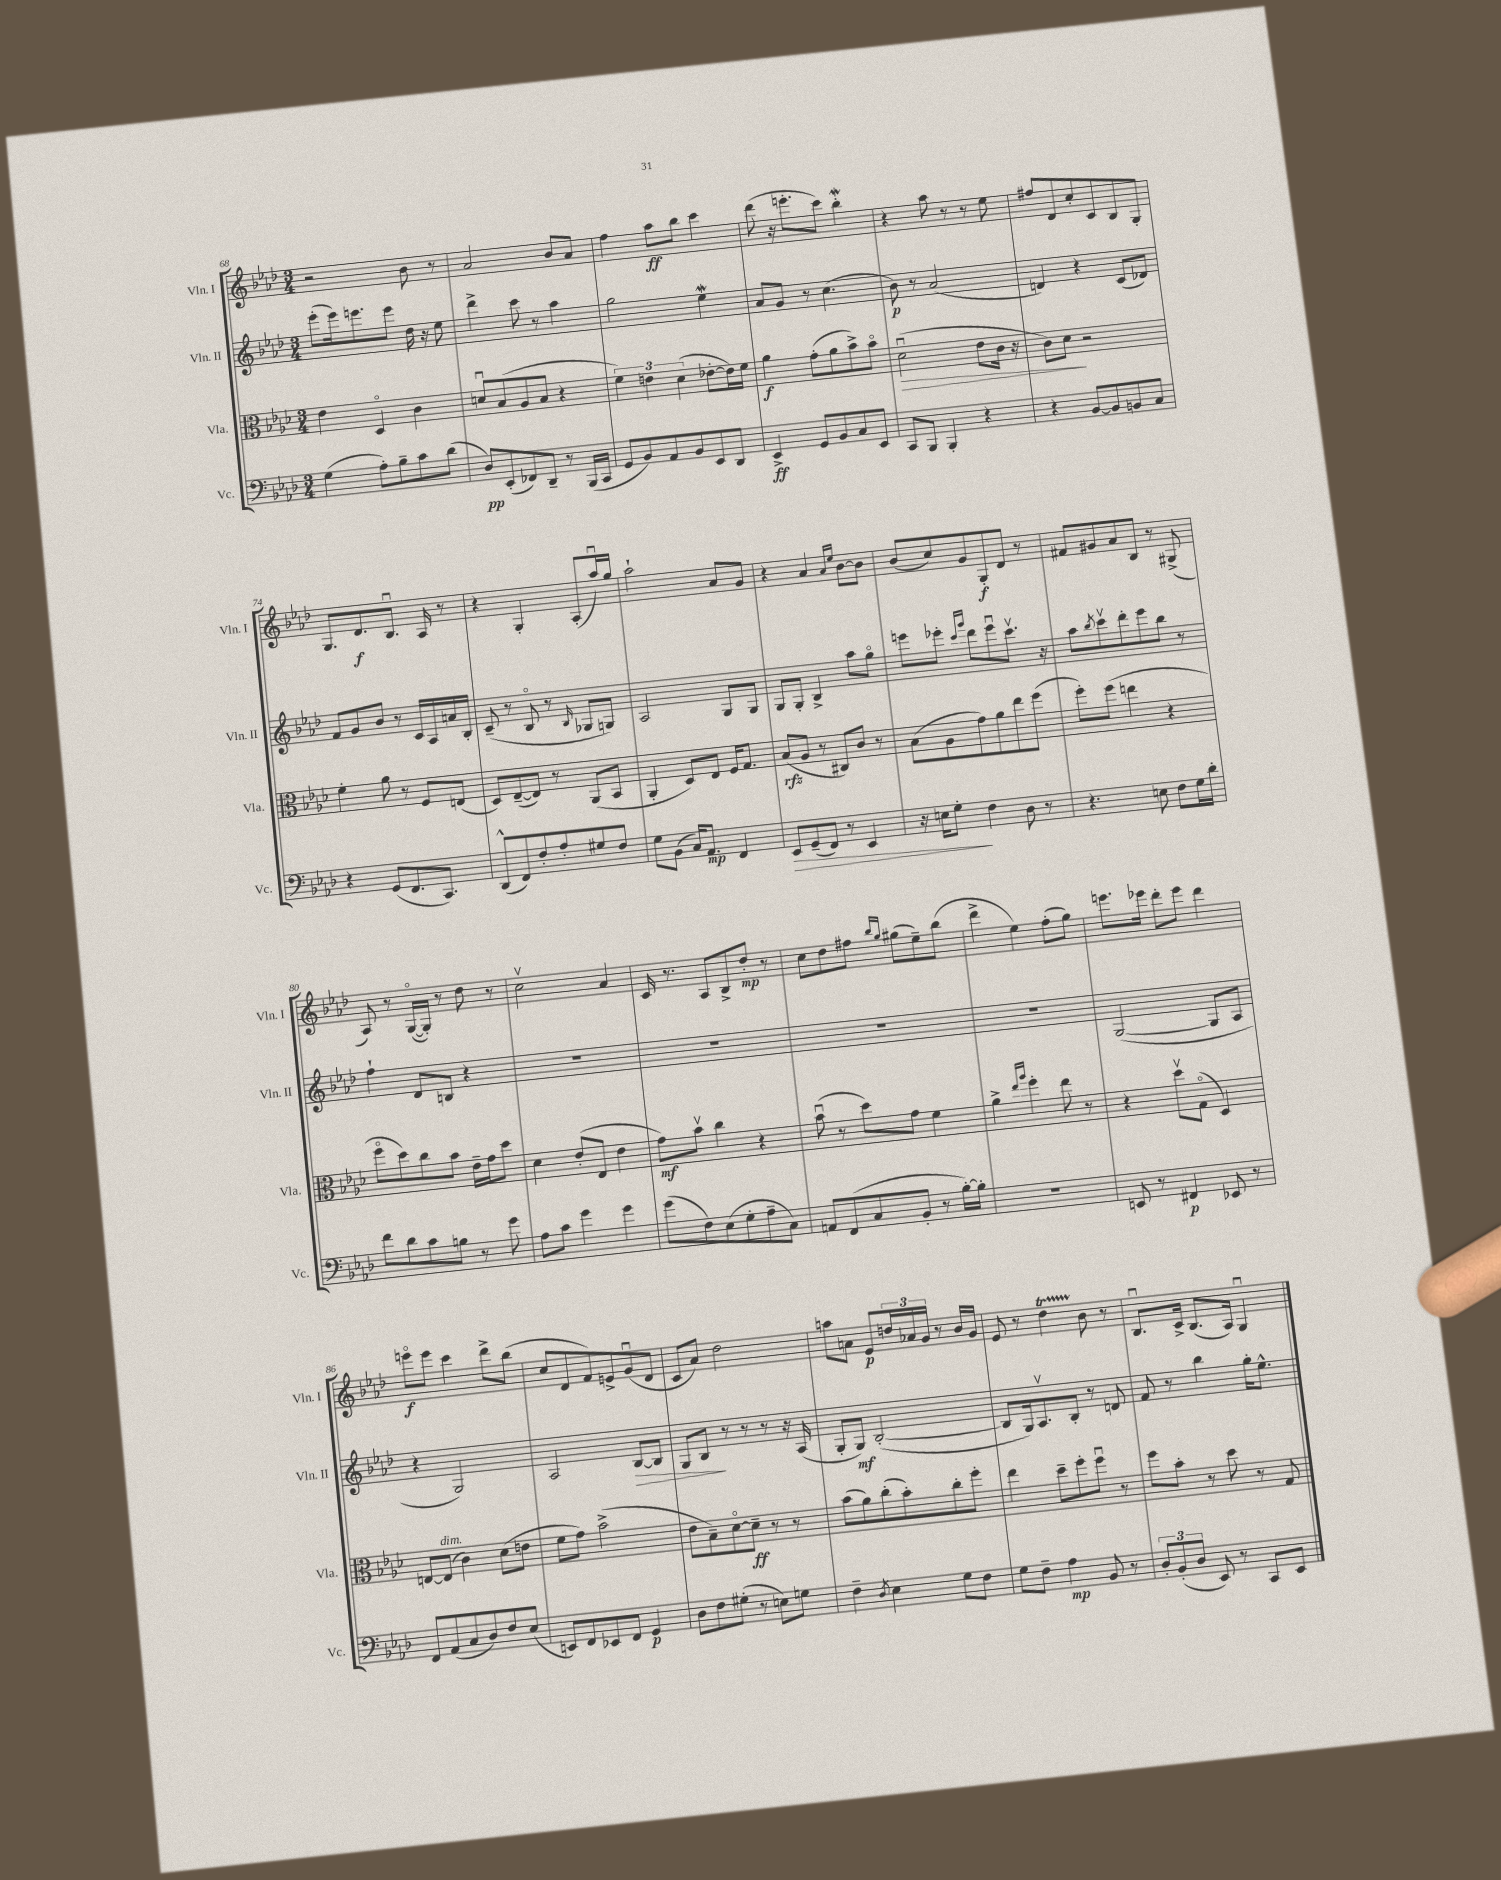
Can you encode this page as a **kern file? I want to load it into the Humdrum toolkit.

**kern	**kern	**kern	**kern
*staff4	*staff3	*staff2	*staff1
*clefF4	*clefC3	*clefG2	*clefG2
*k[b-e-a-d-]	*k[b-e-a-d-]	*k[b-e-a-d-]	*k[b-e-a-d-]
*M3/4	*M3/4	*M3/4	*M3/4
(4G\	4e-\	(8eee-'\L	2r
.	.	16eee-\k)	.
.	.	8.eee\	.
8A-'\L)	4D-o/	.	.
8B-~\	.	8eee\J	.
8c\	4c\	16dd-\	8b-\
.	.	16r	.
(8d-\J	.	8ee-\	8r
=	=	=	=
8D-/L)	8du/L	4ddd-^\	2a-/
(8EE-'/	(8B-/	.	.
8FF-/)	8A-/	8ccc\	.
8DD-~/J	8B-/J	8r	.
8r	4r	4aa-\	8b-/L
(16BBB-/LL	.	.	8a-/J
16CC/JJ	.	.	.
=	=	=	=
8GG/L	6f\)	2gg\	4ff\
8BB-/)	.	.	.
.	6e\	.	.
8AA-/	.	.	8aa-\L
.	(6d-\	.	.
8BB-/	.	.	8bb-\J
8EE-/	[8e-'\L	4ee-\	4ccc\
8DD-/J	16e-\]L)	.	.
.	16f\JJ	.	.
=	=	=	=
4EE-^/	4a-\	8a-/L	(8ddd-\
.	.	8g/J	16r
.	.	.	8.eee'\L
8GG/L	(8g'\L	8r	.
8BB-/	8a-\	(4.cc\	8ccc\J)
8C/	8b-^\)	.	4bb-'\
8EE-/J	8b-o\J	.	.
=	=	=	=
8CC/L	(2d-u\	8b-\)	4r
8BBB-/J	.	8r	.
4BBB-'/	.	(2a-/	8aa-\
.	.	.	8r
4r	8e-\L	.	8r
.	16c\Jk	.	8ee-\
.	16r	.	.
=	=	=	=
4r	8c\L)	4d/)	8ff#/L
.	8d-\J	.	8d-/
[8BB-/L	2r	4r	8cc'/
8BB-/]	.	.	8c/
8BB/	.	(8c/L	8B-/
8C/J	.	8d-/J)	8G'/J
=	=	=	=
4r	4f'\	8f/L	8.G/L
.	.	8g/	.
.	.	.	8.d-/
(8GG/L	8a-\	8b-/J	.
8.FF/	8r	8r	8.B-u/J
.	8F/L	16c/LL	.
8.CC/J)	.	16A-/	16A-/
.	(8E/J	16a/	8r
.	.	16B-'/JJ	.
=	=	=	=
(8DD-^^/L	8D-/L)	(8c~/	4r
8FF/)	([8E-~/	8r	.
8F'/	8E-/]J)	8B-o/	4G'/
8A-'/	8r	8r	.
.	.	16qqB-/	.
8G#/	(8AA-/L	8G-/L	(8A-'/L
8F/J	8BB-/J	8G/J)	16aa-u/L)
.	.	.	16gg/JJ
=	=	=	=
8G\L	4AA-'/	2A-/	2aa-`\
(8BB-\J	.	.	.
16C/LK)	8D-/L)	.	.
8.AA-/J	.	.	.
.	8E-/J	.	.
4FF/	16F/LK	8G/L	8a-/L
.	8.G/J	.	.
.	.	8G/J	8g/J
=	=	=	=
8EE-/L	(8B-/L	8G/L	4r
(8GG~/	8A-/J	8G'/J	.
8FF/J)	8r	4B-^/	4a-/
8r	8C#/L)	.	.
.	.	.	16qqa-/LL
.	.	.	16qqee-/JJ
4EE-/	8c/J	8aa-\L	[8b-\L
.	8r	8ggo\J	8b-\]J
=	=	=	=
16r	(8B-\L	8eee\L	(8b-/L
16E\LK	.	.	.
8G'\J	8A-\	8eee-'\J	8cc/)
.	.	16qqccc/LL	.
.	.	16qqggg/JJ	.
4F\	8g\)	8ddd-\L	8g/
.	8a-\	8eee-u\	8G'/
8D-\	8ee-\	8.cccv\J	8d-/J
8r	(8ff\J	.	8r
.	.	16r	.
=	=	=	=
4.r	8ff'\L)	8aa-\L	8f#/L
.	.	8qbb-/	.
.	(8ff\J	8cccv\	8g#/
.	4ee\	8ddd-'\	8a-/
8E\	.	8eee-\	8B-/J
8F\L	4r	8bb-\J	8r
16G\L	.	8r	(8G#^/
16d-'\JJ	.	.	.
=	=	=	=
8f\L	8ffo\L	4ff`\	8A-/)
8d-\	8dd-\)	.	8r
8c\	8cc\	8d-/L	([16Go/LL
.	.	.	16G'/]JJ)
8B\J	8b-\J	8B/J	8r
8r	16e-~\LL	4r	8dd-\
.	16g\J	.	.
8g\	8dd-\J	.	8r
=	=	=	=
8A-\L	4d-\	2.r	2ccv\
8c\J	.	.	.
4g\	(8e-'/L	.	.
.	8E-/J	.	.
4g\	4e-\	.	4a-/
=	=	=	=
(8g\L	8g\L)	2.r	16c/
.	.	.	8.r
8F\)	8b-v\J	.	.
(8E-\	4cc\	.	8A-/L
8G'\	.	.	8B-^/
8A-~\	4r	.	8dd-'/J
8C\J)	.	.	8r
=	=	=	=
8AA/L	(8b-u\	2.r	8cc\L
(8FF/	8r	.	8dd-\
8C/	8dd-\L)	.	8ff#\J
.	.	.	16qqbb-/LL
.	.	.	16qqgg/JJ
8BB-'/J	8g\J	.	(8gg#\L
8r	4f\	.	8ee-~\)
[16B-'\LL)	.	.	(8bb-\J
16B-'\]JJ	.	.	.
=	=	=	=
2.r	4a-^\	2.r	4ddd-^\
.	16qqee-/LL	.	.
.	16qqaa-/JJ	.	.
.	4ff'\	.	4ee-\)
.	8ee-\	.	(8ff'\L
.	8r	.	8gg\J)
=	=	=	=
8EE/	4r	([2G/	8.eee\L
8r	.	.	.
.	.	.	16eee-\Jk
4FF#/	8dd-v\L	.	8ddd-'\L
.	(8Go\J	.	8eee-\J
8EE-/	4D-/)	8G/]L	4ddd-\
8r	.	8A-/J	.
=	=	=	=
8FF/L	[8E/L	4r	8eeeo\L
(8AA-/	(8E/]J	.	8eee\J
8C/	4c\)	2G/)	4ccc\
8D-/)	.	.	.
8F/	(8d-\L	.	8ddd-^\L
(8E-/J	8e\J	.	(8bb-\J
=	=	=	=
8EE/L)	8f\L	2A-/	8cc/L
8FF/	8g\J)	.	8d-/
8EE-/	(2b-^\	.	8f/)
8FF/J	.	.	8e^/
4GG/	.	[8B-/L	(8gu/
.	.	8B-/]J	8d-/J
=	=	=	=
8D-\L	8e-\L	8G/L	8c/L
8F\	8B-~\)	8B-/J	8a-/J)
(8G#'\J	[8d-o\	8r	2dd-\
8r	8d-~\]J	8r	.
8E\L)	8r	8r	.
8G\J	8r	16r	.
.	.	(16A-/	.
=	=	=	=
4F~\	(8b-\L	8G'/L	8aa\L
.	8a-\)	8G/J)	8a\J
8qD-/	.	.	.
4E-\	(8cc'\	([2B-'/	8e-/L
.	8b-'\)	.	24dd/L
.	.	.	24a-/
.	.	.	24g/JJ
8G\L	8cc'\	.	8r
8F\J	8ff'\J	.	16b-/LL
.	.	.	16g/JJ
=	=	=	=
8G\L	4ee-\	8B-/]L	8e-/
8F~\J	.	16G/k)	8r
.	.	8.A-v/	.
4A-\	8dd-~\L	.	4dd-\
.	8ff'\	8B-'/J	.
8BB-/	8ffu\J	8r	8b-\
8r	8r	8d/	8r
=	=	=	=
12D-'/L	8ff\L	8f/	8.B-u/L
(12BB-'/	.	.	.
.	8b-'\J	8r	.
12D-/J	.	.	.
.	.	.	16c^/Jk
8EE-/)	8r	4bb-\	(8.B-/L
8r	8dd-\	.	.
.	.	.	16A-/Jk)
8CC/L	8r	16gg'\LK	4Gu/
.	.	8.ee-^^\J	.
8EE-/J	8G/	.	.
==	==	==	==
*-	*-	*-	*-
